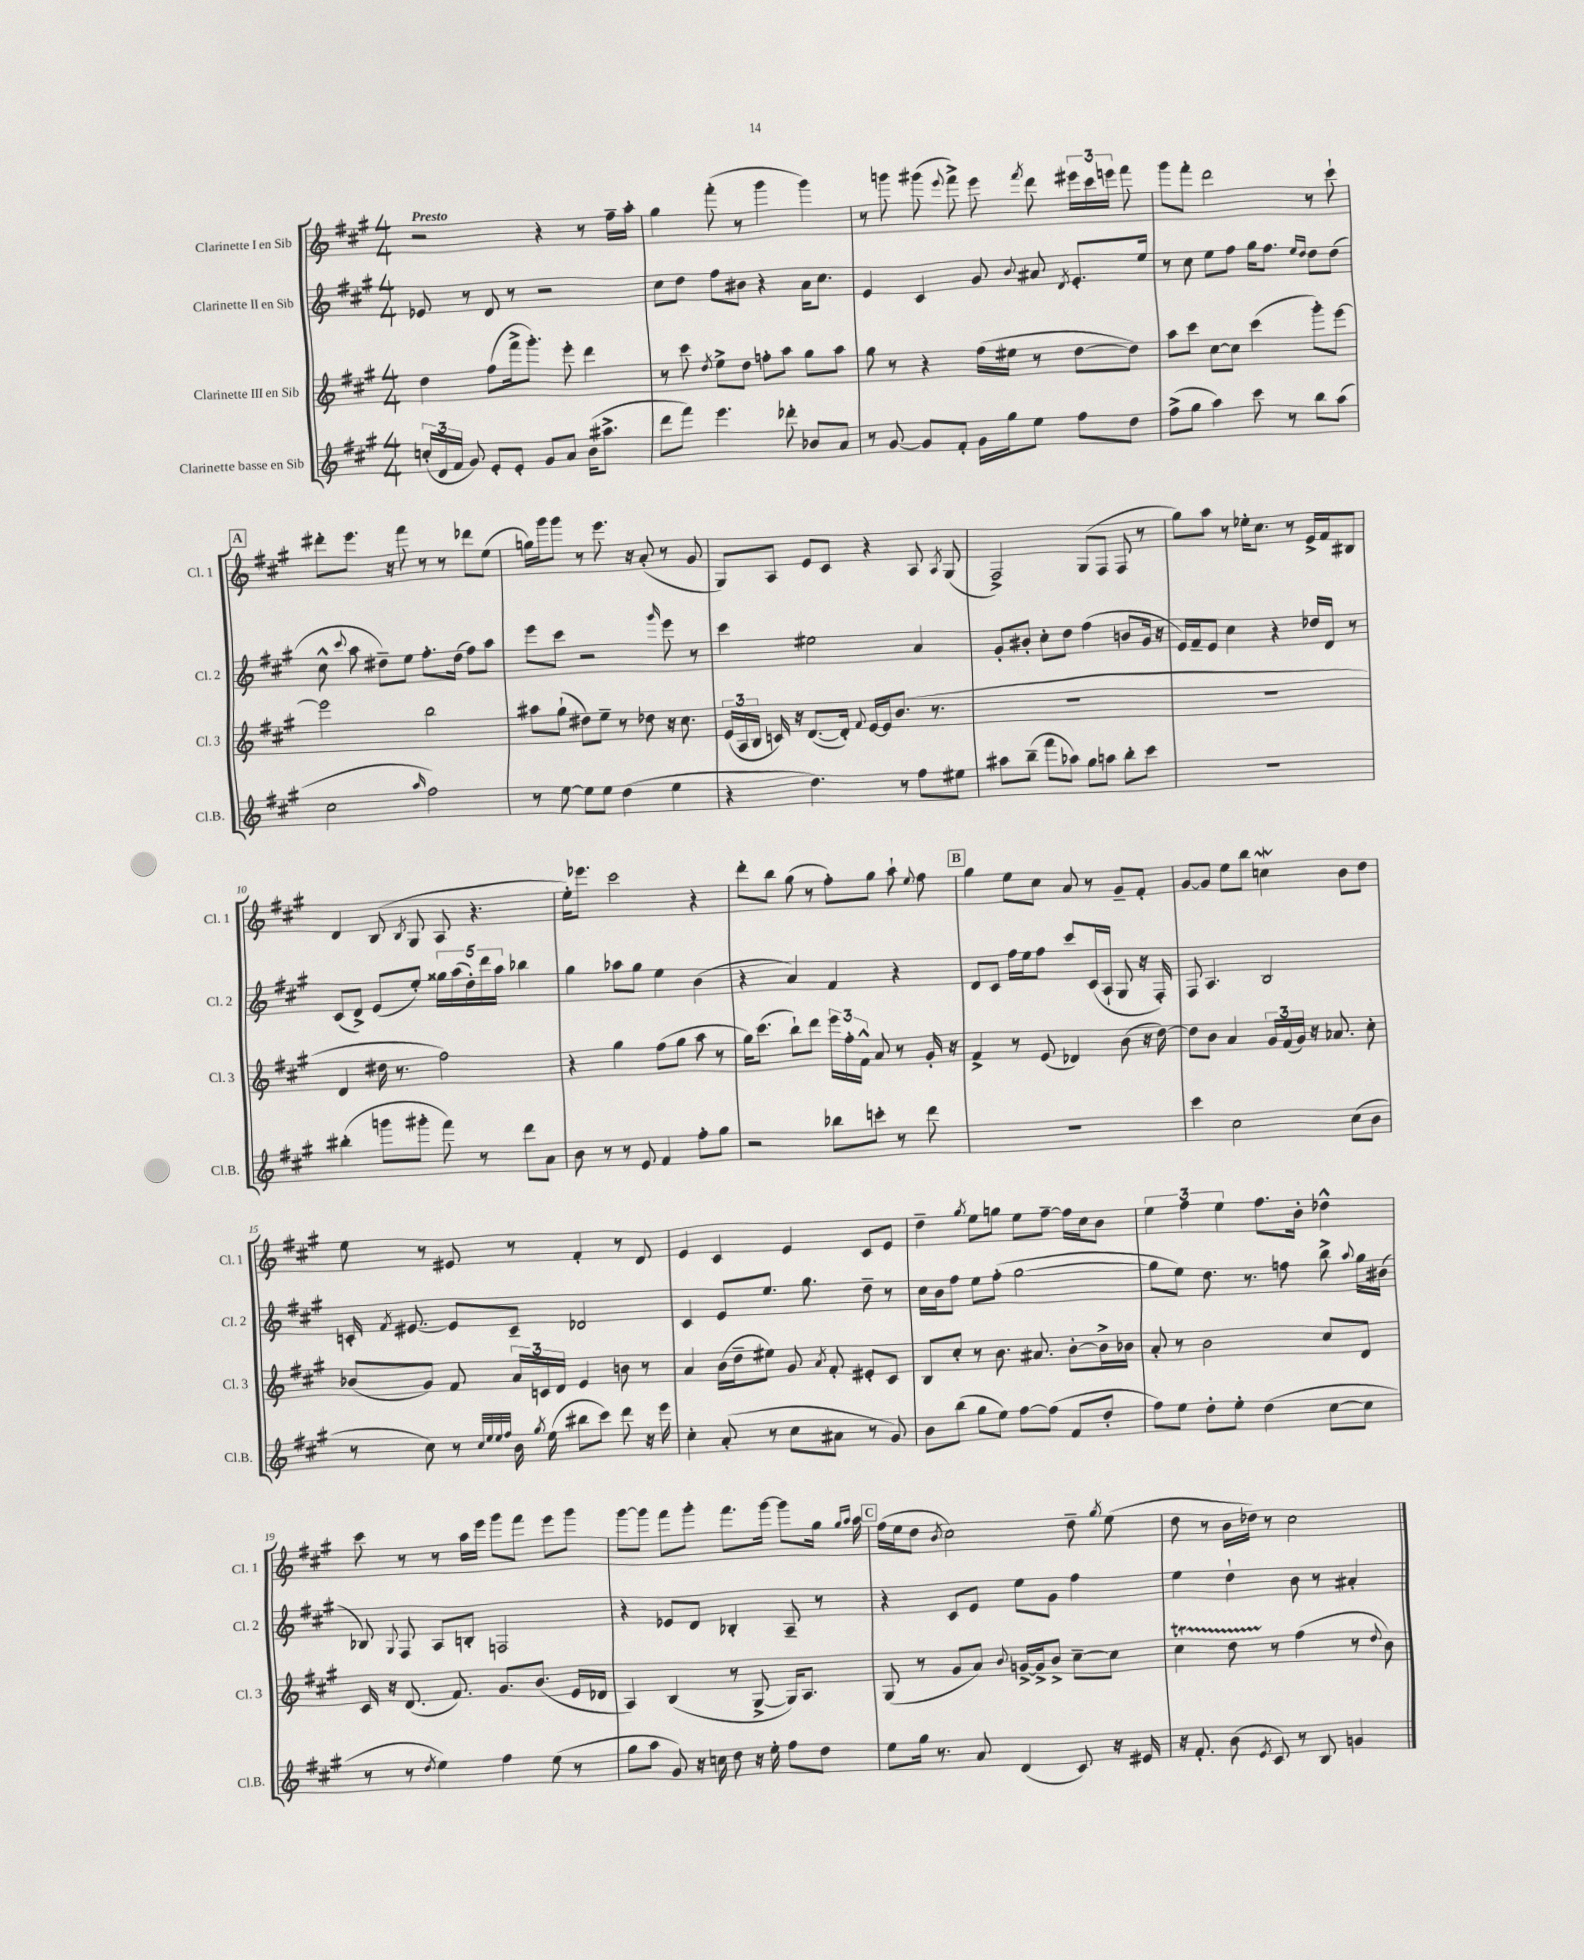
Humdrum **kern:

**kern	**kern	**kern	**kern
*part4	*part3	*part2	*part1
*staff4	*staff3	*staff2	*staff1
*I"Clarinette basse en Sib	*I"Clarinette III en Sib	*I"Clarinette II en Sib	*I"Clarinette I en Sib
*I'Cl.B.	*I'Cl. 3	*I'Cl. 2	*I'Cl. 1
*clefG2	*clefG2	*clefG2	*clefG2
*k[f#c#g#]	*k[f#c#g#]	*k[f#c#g#]	*k[f#c#g#]
*M4/4	*M4/4	*M4/4	*M4/4
=1	=1	=1	=1
!	!	!	!LO:TX:a:B:t=Presto
(24ccn'/LL	4dd\	8e-X/	2r
24d/	.	.	.
24f#/JJ	.	.	.
8g#/)	.	8r	.
8e'/L	(8ff#\L	8d/	.
8e'/J	16fff#^\k	8r	.
.	8.ggg#'\J)	.	.
8g#/L	.	2r	4r
8a/J	8eee'\	.	.
(16b\KL	4ddd\	.	8r
8.aa#X^\J	.	.	.
.	.	.	16ff#~\LL
.	.	.	16aa'\JJ
=2	=2	=2	=2
8ddd\L	8r	8cc#\L	4gg#\
8fff#\J)	8ccc#\	8dd\J	.
.	8qdd/	.	.
4.eee\	8ee^\L	8ff#\L	(8fff#'\
.	8dd\J	8b#X\J	8r
.	8ffn'\L	4r	4ggg#\
8ddd-X'\	8aa\J	.	.
8b-X/L	8gg#\L	16a\KL	4ggg#\)
.	.	8.cc#\J	.
8a/J	8aa\J	.	.
=3	=3	=3	=3
8r	8gg#\	4e/	8r
[8g#/	8r	.	8gggn\
8g#/L]	4r	4c#/	(8ggg#X\
.	.	.	8qqeee/
8f#'/J	.	.	8fff#^\)
16g#\LL	(16ff#\LL	8g#/	8eee\
16gg#\J	16ee#X\JJ	.	.
.	.	8qqb/	8qfff#/
8ee\J	8r	8a#X/	8ddd\
.	.	8qd/	.
8ff#\L	[8dd\L	8.e'/L	24eee#X\LL
.	.	.	24ccc#\
.	.	.	24eeen\JJ
8dd\J	8dd\J])	.	8fff#\
.	.	16ee/Jk	.
=4	=4	=4	=4
(8ff#^\L	8aa\L	8r	8ggg#\L
8gg#\J	8ccc#\J	8cc#\	8fff#'\J
4aa\)	[8cc#\L	8ee\L	2ddd\
.	8cc#\J]	8ff#\J	.
8ccc#\	(4ccc#\	16gg#\KL	.
.	.	8.ff#\J	.
8r	.	.	.
.	.	16qqee/LL	.
.	.	16qqdd/JJ	.
8bb\L	8ggg#'\L)	8dd\L	8r
(8aa\J	[8eee\J	(8dd\J	8ccc#`\
!!LO:LB:g=z
!!LO:REH:place=s1:t=A
=5	=5	=5	=5
2cc#\	2eee\]	8cc#^^\	8ddd#X'\L
.	.	8qqccc#/	.
.	.	8aa\	8.eee\J
.	.	8dd#X~\L)	.
.	.	.	16r
.	.	8ee\J	8fff#\
16qqaa/	.	.	.
2ff#\)	2bb\	8.ff#'\L	8r
.	.	.	8r
.	.	(16dd#\Jk	.
.	.	8ff#\L)	8ddd-X\L
.	.	8aa\J	(8ee\J
=6	=6	=6	=6
8r	8aa#X\L	8eee\L	16ggn\LL)
.	.	.	16ggg#\J
[8ee\	(8gg#`\J	8ccc#\J	8ggg#\J
8ee\L]	8dd#X\L)	2r	8r
8ee\J	8ee~\J	.	8.eee\
(4dd\	8r	.	.
.	.	.	16r
.	8dd-X\	.	(8a'/
.	.	16qqggg#/	.
4ee\	16r	8eee\	8r
.	8.cc#\	.	.
.	.	8r	8g#/
=7	=7	=7	=7
4r	(24e/LL	4ccc#\	8G#/L)
.	24A/	.	.
.	24B/JJ	.	.
.	16cn/)	.	8A/J
.	16r	.	.
4.dd\)	([8.d/L	2ee#X\	8e/L
.	.	.	8c#/J
.	16d'/Jk])	.	.
.	8qqf#/	.	.
.	[16e/LL	.	4r
.	16e/J]	.	.
8r	(8.b/J	.	.
8ff#\L	.	4a/	8A/
.	8.r	.	.
.	.	.	8qA/
8ee#X\J	.	.	(8G#/
=8	=8	=8	=8
8aa#X\L	1r	8g#'/L	2F#^/)
(8bb~\J	.	8b#X'/J	.
8fff#\L	.	8cc#'\L	.
8aa-X\J)	.	8dd\J	.
8gg#\L	.	(4ff#\	(8G#/L
8aan\J	.	.	8F#/J
8bb'\L	.	8bn/L	8F#/
8ccc#\J	.	16g#/Jk	8r
.	.	16r	.
=9	=9	=9	=9
1r	1r	16e/LL)	8gg#\L)
.	.	16f#~/J	.
.	.	8e/J	8aa\J
.	.	4cc#\	8r
.	.	.	16ee-X'\KL
.	.	.	8.cc#\J
.	.	4r	.
.	.	.	8r
.	.	16dd-X/LL	16e^/LL
.	.	16d/JJ	16f#/J
.	.	8r	8B#X/J
!!LO:LB:g=z
=10	=10	=10	=10
(4bb#X'\	4d/	(8c#/L	4d/
.	.	8d^/J)	.
8gggn\L	16dd#X\	(8e/L	(8B/
.	8.r	.	.
.	.	.	8qB/
8ggg#X'\J	.	8ee'/J)	8G#/
8fff#\)	2ff#\)	20gg##X\LL	8A/
.	.	(20aa\	.
.	.	20dd'\)	.
8r	.	.	4.r
.	.	20ddd\	.
.	.	20aa\JJ	.
8ddd\L	.	4bb-X\	.
8a\J	.	.	.
=11	=11	=11	=11
8b\	4r	4gg#\	16ee'\KL)
.	.	.	8.eee-X\J
8r	.	.	.
8r	4gg#\	8aa-X\L	2ccc#\
8e/	.	8gg#\J	.
4f#/	(8ff#\L	4ee\	.
.	8gg#\J	.	.
8ff#'\L	8aa\	(4b\	4r
8gg#\J	8r	.	.
=12	=12	=12	=12
2r	16gg#\KL)	4r	8ddd'\L
.	(8.ccc#\J	.	.
.	.	.	8bb\J
.	8bb`\L)	4a/)	(8gg#\
.	8ddd\J	.	8r
8bb-X\L	24eee\LL	4f#/	8ff#'\L)
.	24ff#'\	.	.
.	24f#^^\JJ	.	.
8cccn'\J	8a/	.	8gg#\J
8r	8r	4r	8aa`\
.	.	.	8qqee/
8ddd\	16g#'/	.	8ff#\
.	16r	.	.
!!LO:REH:place=s1:t=B
=13	=13	=13	=13
1r	4f#^/	8d/L	4gg#\
.	.	8c#/J	.
.	8r	16ff#\LL	8ee\L
.	.	16ee\J	.
.	(8e/	8ff#\J	8cc#\J
.	4d-X/)	8ccc#/L	8a/
.	.	(16c#/L	8r
.	.	16A`/JJ	.
.	(8b\	8G#/	8g#~/L
.	16r	16r	8f#'/J
.	[16dd\)	16F#'/)	.
=14	=14	=14	=14
4ccc#\	8dd\L]	8F#/	[8g#/L
.	8b\J	4.A/	8g#/J]
2cc#\	4a/	.	8ee\L
.	.	.	8bb\J
.	24g#/LL	2B/	4ccnw\
.	(24f#/	.	.
.	24g#/JJ)	.	.
.	16r	.	.
.	8.a-X/	.	.
(8cc#\L	.	.	8b\L
8b\J	8cc#'\	.	8dd\J
!!LO:LB:g=z
=15	=15	=15	=15
8r	(8b-X/L	16cn'/	8ee\
.	.	8qf#/	.
.	.	[8.e#X/	.
8cc#\)	8g#/J)	.	8r
8r	8f#/	8e#/L]	8e#X/
32qqcc#/LLL	.	.	.
32qqee/	.	.	.
32qqee/	.	.	.
32qqff#/JJJ	.	.	.
16b\	24a/LL	8c~/J	8r
.	24cn/	.	.
8qgg#/	.	.	.
(16ee\	.	.	.
.	24d/JJ	.	.
8bb#X\L	4e/	2d-X/	4f#'/
8ccc#\J)	.	.	.
8ddd\	8bn\	.	8r
16r	8r	.	8d/
16eee\	.	.	.
=16	=16	=16	=16
4cc#'\	4a/	4c#/	4e/
(8a'/	(16b\LL	8e/L	4c#/
.	16dd~\J	.	.
8r	8ee#X\J)	8.ee/J	.
8cc#\L	8g#/	.	4e/
.	.	8.gg#\	.
.	8qa/	.	.
8a#X\J	8f#'/	.	.
8r	8e#X'/L	8dd~\	8c#/L
8g#/)	8c#/J	8r	8e/J
=17	=17	=17	=17
8b\L	8B/L	16cc#\LL	4dd~\
.	.	16b\J	.
(8bb\J	8cc#'/J	8ff#\J	.
.	.	.	8qgg#/
8gg#\L	8r	8ee\L	8ee\L
8ee\J)	8.b\	(8ff#'\J	8ggn\J
[8ff#\L	.	[2gg#\	8ee\L
.	8.a#X/	.	.
(8ff#\J]	.	.	[8ff#~\J
8f#/L	[8b'\L	.	16ff#\LL]
.	.	.	16cc#\J
8dd'/J	16b^\L]	.	8b\J
.	16b-X\JJ	.	.
=18	=18	=18	=18
8ff#\L)	8a'/	8gg#\L]	6ee\
8ee\J	8r	8ee\J)	.
.	.	.	6ff#\
8dd'\L	2b\	8.dd\	.
.	.	.	6ee\
8ee'\J	.	.	.
.	.	8.r	.
(4dd\	.	.	8.ff#\L
.	.	8ffn\	.
.	.	.	16b'\Jk
[8cc#\L	8cc#/L	8bb^\	4dd-X^^\
.	.	8qqaa/	.
8cc#\J]	8d/J	16gg#\LL	.
.	.	(16b#X\JJ	.
!!LO:LB:g=z
=19	=19	=19	=19
8r	16c#/	8B-X/)	8ccc#\
.	16r	.	.
.	.	8qqG#/	.
8r	(8.d/	8F#/	8r
8qdd/	.	.	.
4ee\)	.	8A/L	8r
.	8.f#/)	.	.
.	.	8Bn'/J	16aa\LL
.	.	.	16eee\JJ
4ff#\	8.g#/L	2Fn/	8ggg#\L
.	.	.	8fff#\J
.	(8.b/J	.	.
(8ee\	.	.	8eee\L
8r	16e/LL	.	8ggg#\J
.	16d-X/JJ	.	.
=20	=20	=20	=20
8gg#\L	4A/)	4r	[8ggg#\L
8aa\J	.	.	8ggg#\J]
8g#/)	(4B/	8e-X/L	8fff#\L
16r	.	8d/J	8ggg#'\J
16ccn\	.	.	.
8dd\	8r	4B-X'/	8.fff#\L
16r	[8G#^/	.	.
16ee'\	.	.	[16ggg#\Jk
8ff#\L	16G#/KL])	8A~/	8ggg#\L]
.	8.A/J	.	.
8dd\J	.	8r	16gg#\Jk
.	.	.	16qqgg#/LL
.	.	.	16qqaa/JJ
.	.	.	16aa\
!!LO:REH:place=s1:t=C
=21	=21	=21	=21
8ee\L	(8G#/	4r	(16ff#\LL
.	.	.	16ee\J
16gg#\Jk	8r	.	8dd\J
8.r	.	.	.
.	.	.	8qb/
.	8g#/L	8c#/L	2cc#\)
8a/	8a/J)	8e/J	.
.	8qqb/	.	.
(4d/	[16gn^/LL	8ee\L	.
.	16g^/J]	.	.
.	8b^/J	8g#\J	.
8c#/)	[8cc#~\L	4ff#\	8dd~\
.	.	.	8qgg#/
16r	8cc#\J]	.	(8ee\
16e#X/	.	.	.
=22	=22	=22	=22
16r	4cc#t\	4ee\	8dd\
8.f#'/	.	.	.
.	.	.	8r
(8b\	8ddTTT\	4dd`\	16b\LL
.	.	.	16dd-X\JJ)
8qe/	.	.	.
8c#/)	8r	.	8r
8r	(4ff#\	8b\	2cc#\
8B/	.	8r	.
4gn/	8r	4a#X'/	.
.	8qqdd/	.	.
.	8b\)	.	.
==	==	==	==
*-	*-	*-	*-
